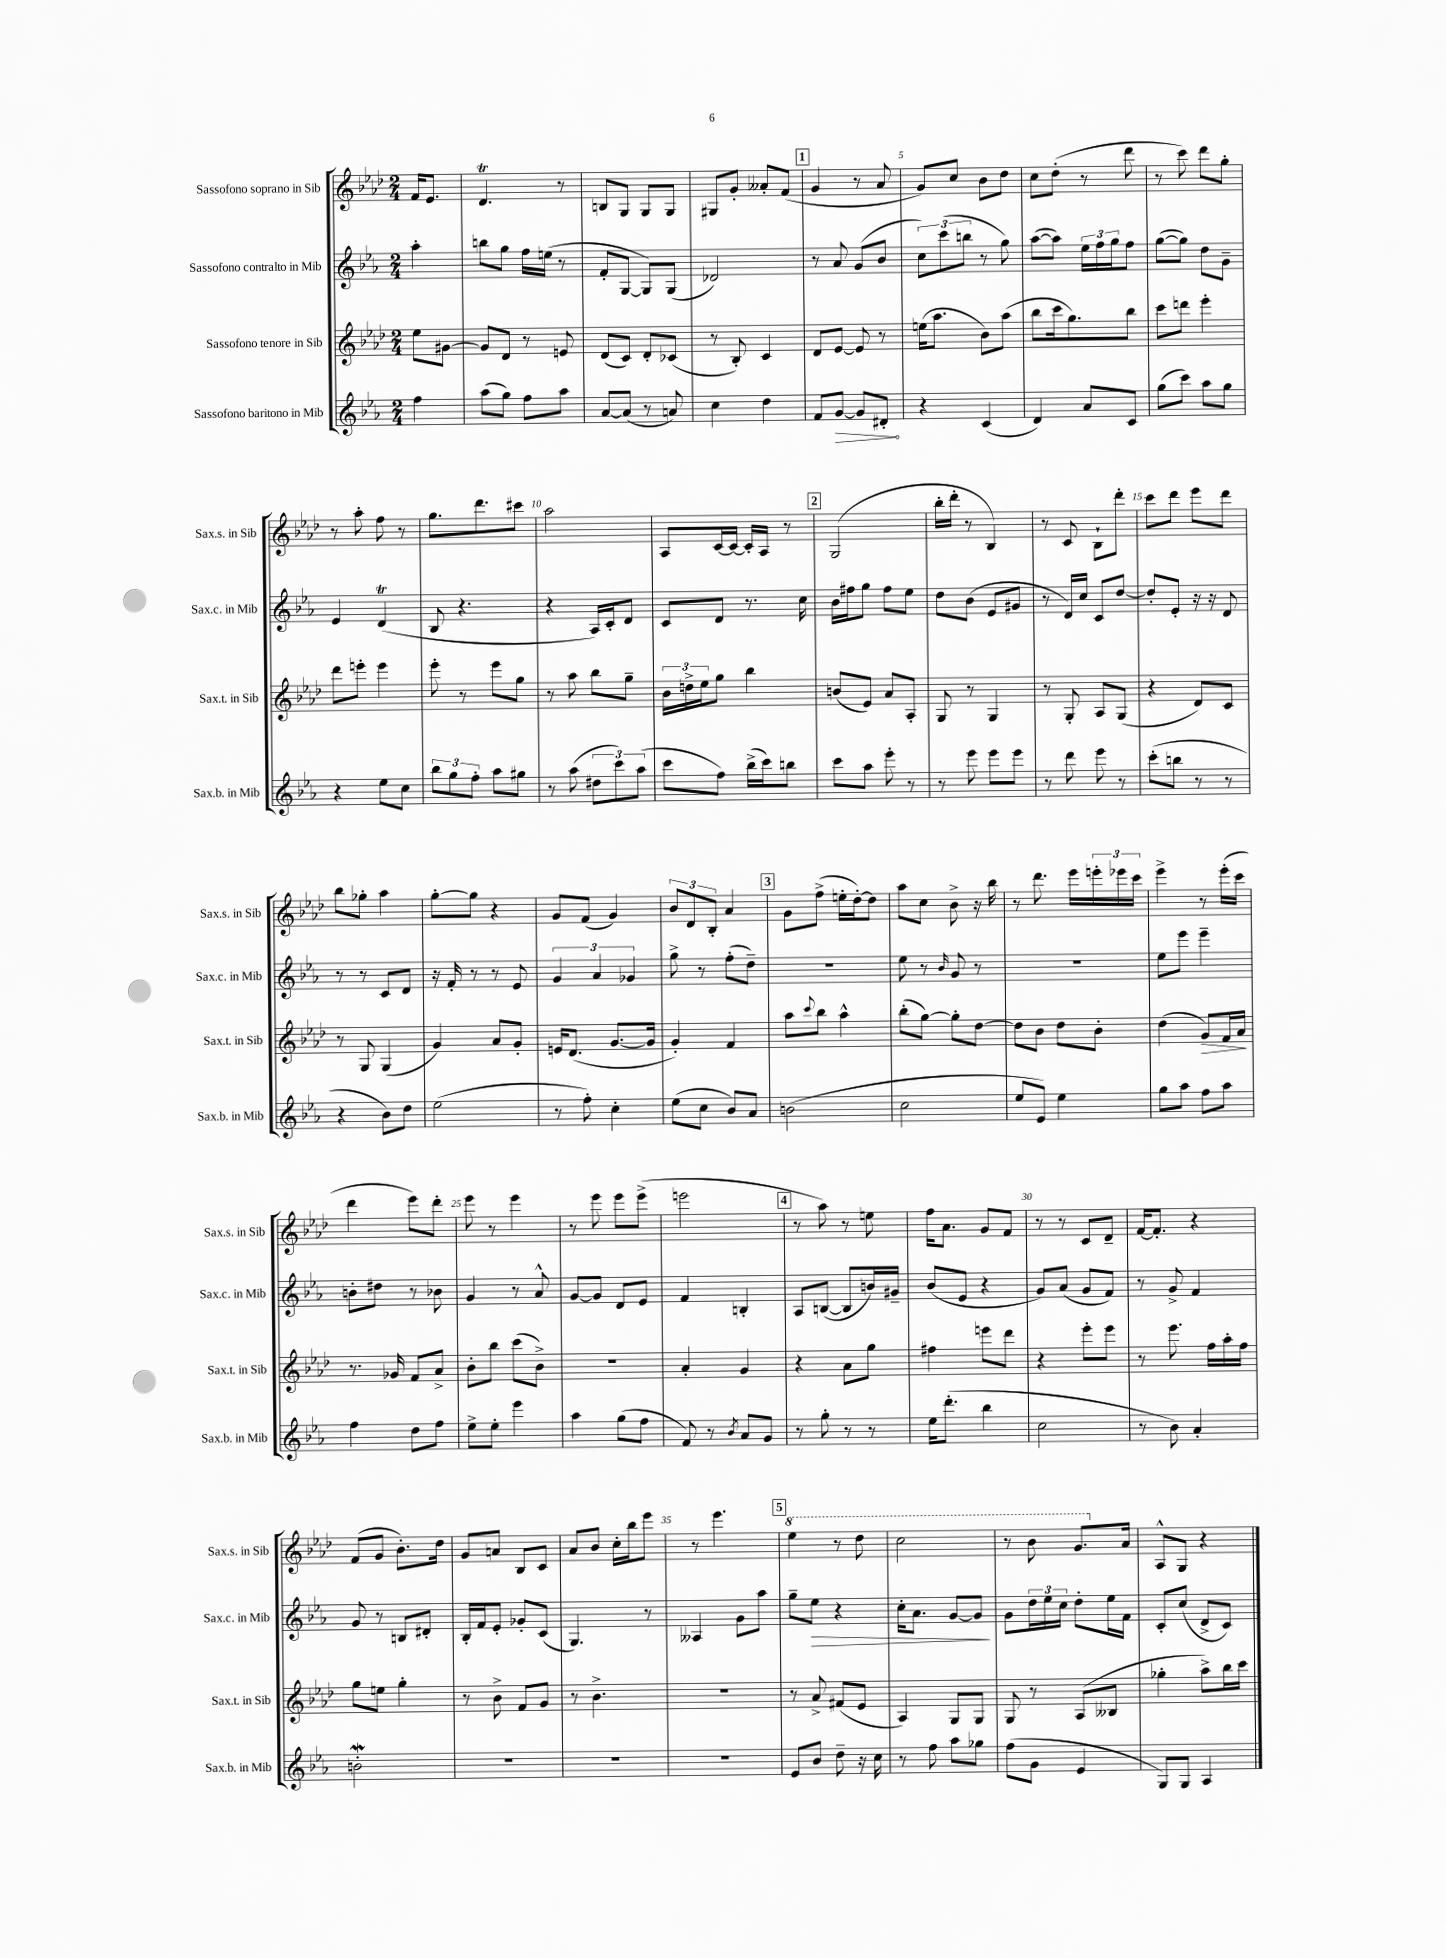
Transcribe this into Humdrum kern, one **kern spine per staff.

**kern	**dynam	**kern	**dynam	**kern	**dynam	**kern
*part4	*part4	*part3	*part3	*part2	*part2	*part1
*staff4	*staff4	*staff3	*staff3	*staff2	*staff2	*staff1
*I"Sassofono baritono in Mib	*	*I"Sassofono tenore in Sib	*	*I"Sassofono contralto in Mib	*	*I"Sassofono soprano in Sib
*I'Sax.b. in Mib	*	*I'Sax.t. in Sib	*	*I'Sax.c. in Mib	*	*I'Sax.s. in Sib
*clefG2	*	*clefG2	*	*clefG2	*	*clefG2
*k[b-e-a-]	*	*k[b-e-a-d-]	*	*k[b-e-a-]	*	*k[b-e-a-d-]
*M2/4	*	*M2/4	*	*M2/4	*	*M2/4
=	=	=	=	=	=	=
4ff\	.	8ee-\L	.	4aa-'\	.	16f/KL
.	.	.	.	.	.	8.e-/J
.	.	[8g#X\J	.	.	.	.
=1	=1	=1	=1	=1	=1	=1
(8aa-\L	.	8g#/L]	.	8bbn\L	.	4.d-T/
8gg\J)	.	8d-/J	.	8gg\J	.	.
8ff\L	.	8r	.	16ff\LL	.	.
.	.	.	.	(16een\JJ	.	.
8aa-\J	.	8en/	.	8r	.	8r
=2	=2	=2	=2	=2	=2	=2
[8a-/L	.	(8d-/L	.	8f'/L	.	8Bn/L
(8a-/J]	.	8c/J)	.	[8G/J	.	8G/J
8r	.	8d-'/L	.	8G/L])	.	8G/L
8an/)	.	(8c-X/J	.	(8G/J	.	8G/J
=3	=3	=3	=3	=3	=3	=3
4cc\	.	8r	.	2d-X/)	.	8G#X/L
.	.	8B-'/)	.	.	.	8g'/J
4dd\	.	4c/	.	.	.	8a--X'/L
.	.	.	.	.	.	(8f/J
!!LO:REH:place=s1:t=1
=4	=4	=4	=4	=4	=4	=4
8f/L	.	8d-/L	.	8r	.	4g/
!	!LO:HP:b	!	!	!	!	!
[8g/J	>	[8e-/J	.	8a-/	.	.
8g/L]	.	8e-/]	.	(8g/L	.	8r
8d#X'/J	.	8r	.	8b-/J	.	8a-/
.	]	.	.	.	.	.
=5	=5	=5	=5	=5	=5	=5
4r	.	(16een\KL	.	12cc\L)	.	8g/L)
.	.	8.aa-\J	.	.	.	.
.	.	.	.	(12ccc\	.	.
.	.	.	.	.	.	8cc/J
.	.	.	.	12bbn\J	.	.
(4c/	.	8b-\L)	.	8r	.	8b-\L
.	.	(8aa-\J	.	8gg\)	.	8dd-\J
=6	=6	=6	=6	=6	=6	=6
4d/)	.	8bb-\L	.	([8aa-\L	.	8cc\L
.	.	16ccc\k	.	8aa-\J])	.	(8dd-'\J
.	.	8.gg\)	.	.	.	.
8a-/L	.	.	.	24ee-\LL	.	8r
.	.	.	.	24ff\	.	.
.	.	.	.	24gg\J	.	.
8c/J	.	8bb-\J	.	8ff\J	.	8ddd-\
=7	=7	=7	=7	=7	=7	=7
(8gg\L	.	8ccc\L	.	([8gg\L	.	8r
8ccc\J)	.	8dddn\J	.	8gg\J])	.	8ccc\)
8aa-\L	.	4eee-'\	.	8dd\L	.	8ddd-\L
8gg\J	.	.	.	8g~\J	.	8gg'\J
!!LO:LB:g=z
=8	=8	=8	=8	=8	=8	=8
4r	.	8ddd-\L	.	4e-/	.	8r
.	.	8eeen'\J	.	.	.	8aa-'\
8ee-\L	.	4eee\	.	(4dt/	.	8ff\
8cc\J	.	.	.	.	.	8r
=9	=9	=9	=9	=9	=9	=9
12bb-\L	.	8eee-'\	.	8B-/	.	8.gg\L
12gg\	.	.	.	.	.	.
.	.	8r	.	4.r	.	.
12ff'\J	.	.	.	.	.	.
.	.	.	.	.	.	8.ddd-\
8aa-\L	.	8eee-\L	.	.	.	.
8gg#X\J	.	8gg\J	.	.	.	8ccc#X\J
=10	=10	=10	=10	=10	=10	=10
8r	.	8r	.	4r	.	2aa-\
(8aa-\	.	8aa-\	.	.	.	.
12dd#X\L	.	8bb-\L	.	16A-/LL)	.	.
.	.	.	.	16c'/J	.	.
12ccc\)	.	.	.	.	.	.
.	.	8gg~\J	.	8d/J	.	.
(12aa-\J	.	.	.	.	.	.
=11	=11	=11	=11	=11	=11	=11
8ccc\L	.	24b-\LL	.	8c/L	.	8A-/L
.	.	24ddn^\	.	.	.	.
.	.	24ee-\J	.	.	.	.
8ff\J)	.	8gg\J	.	8d/J	.	[16c/L
.	.	.	.	.	.	16c/JJ_
(16bb-^\LL	.	4bb-\	.	8.r	.	16c'/LL]
16ccc\J)	.	.	.	.	.	16A-/JJ
8bbn\J	.	.	.	.	.	8r
.	.	.	.	16cc\	.	.
!!LO:REH:place=s1:t=2
=12	=12	=12	=12	=12	=12	=12
8ccc\L	.	(8bn/L	.	16b-\LL	.	(2G/
.	.	.	.	16ff#X\J	.	.
8aa-\J	.	8e-/J)	.	8gg\J	.	.
8eee-'\	.	8a-/L	.	8ff#\L	.	.
8r	.	8A-'/J	.	8ee-\J	.	.
=13	=13	=13	=13	=13	=13	=13
8r	.	8G/	.	8dd\L	.	16bb-'\LL
.	.	.	.	.	.	16ddd-'\JJ
8eee-\	.	8r	.	(8b-\J	.	8r
8eee-\L	.	4G/	.	8e-/L	.	4B-/)
8eee-\J	.	.	.	8g#X/J	.	.
=14	=14	=14	=14	=14	=14	=14
8r	.	8r	.	8r	.	8r
8ddd\	.	8G'/	.	16d/LL)	.	8c/
.	.	.	.	16cc/JJ	.	.
8eee-\	.	8A-/L	.	8c/L	.	8B-`\L
8r	.	(8G/J	.	[8dd/J	.	8ddd-'\J
=15	=15	=15	=15	=15	=15	=15
(8ccc'\L	.	4r	.	8dd'/L]	.	8ccc\L
8bbn\J	.	.	.	8e-'/J	.	8ddd-\J
8r	.	8d-/L)	.	16r	.	8eee-\L
.	.	.	.	16r	.	.
8r	.	8c/J	.	8d/	.	8ddd-\J
!!LO:LB:g=z
=16	=16	=16	=16	=16	=16	=16
4r	.	8r	.	8r	.	8bb-\L
.	.	8G/	.	8r	.	8gg-X'\J
8b-\L)	.	(4G/	.	8c/L	.	4aa-\
8dd\J	.	.	.	8d/J	.	.
=17	=17	=17	=17	=17	=17	=17
(2ee-\	.	4g/)	.	16r	.	[8gg'\L
.	.	.	.	16f'/	.	.
.	.	.	.	8r	.	8gg\J]
.	.	8a-/L	.	8r	.	4r
.	.	8g'/J	.	8e-/	.	.
=18	=18	=18	=18	=18	=18	=18
8r	.	16en/KL	.	6g/	.	8g/L
.	.	(8.d-/J	.	.	.	.
8ff'\)	.	.	.	.	.	(8f/J
.	.	.	.	6a-/	.	.
4cc'\	.	[8.g/L	.	.	.	4g/)
.	.	.	.	6g-X/	.	.
.	.	16g/Jk]	.	.	.	.
=19	=19	=19	=19	=19	=19	=19
(8ee-\L	.	4g'/)	.	8gg^\	.	12b-/L
.	.	.	.	.	.	12d-/
8cc\J	.	.	.	8r	.	.
.	.	.	.	.	.	12B-'/J
8b-/L)	.	4f/	.	(8ff'\L	.	4a-/
8a-/J	.	.	.	8dd~\J)	.	.
!!LO:REH:place=s1:t=3
=20	=20	=20	=20	=20	=20	=20
(2bn\	.	8aa-\L	.	2r	.	8g\L
.	.	8qqccc/	.	.	.	.
.	.	8bb-\J	.	.	.	(8ff^\J
.	.	4aa-^^\	.	.	.	16een'\LL
.	.	.	.	.	.	[16dd-'\J)
.	.	.	.	.	.	8dd-\J]
=21	=21	=21	=21	=21	=21	=21
2cc\	.	(8bb-'\L	.	8ee-\	.	8aa-\L
.	.	[8gg\J)	.	8r	.	8cc\J
.	.	.	.	16qqb-/	.	.
.	.	8gg'\L]	.	8g/	.	8b-^\
.	.	[8dd-\J	.	8r	.	16r
.	.	.	.	.	.	16bb-\
=22	=22	=22	=22	=22	=22	=22
8ee-/L	.	8dd-\L]	.	2r	.	8r
8e-/J)	.	8b-\J	.	.	.	8.ddd-\
4ee-\	.	8dd-\L	.	.	.	.
.	.	.	.	.	.	16eee-\LL
.	.	8b-'\J	.	.	.	24eeen'\
.	.	.	.	.	.	24eee-X\
.	.	.	.	.	.	24ccc\JJ
=23	=23	=23	=23	=23	=23	=23
8gg\L	.	(4dd-\	.	8ee-\L	.	4eee-^\
8aa-\J	.	.	.	8eee-\J	.	.
!	!	!	!LO:HP:b	!	!	!
8ff\L	.	8g/L)	>	4eee-~\	.	8r
8aa-\J	.	16f/L	.	.	.	(16eee-'\LL
.	.	16a-/JJ	.	.	.	16ccc\JJ
.	.	.	]	.	.	.
!!LO:LB:g=z
=24	=24	=24	=24	=24	=24	=24
4ff\	.	8.r	.	8bn'\L	.	4ddd-\
.	.	.	.	8dd#X\J	.	.
.	.	16g-X/	.	.	.	.
8dd\L	.	8f/L	.	8r	.	8eee-\L)
8ff\J	.	8a-^/J	.	8b-X\	.	8ddd-'\J
=25	=25	=25	=25	=25	=25	=25
8ee-^\L	.	8b-'\L	.	4g/	.	8eee-\
8ee-'\J	.	8bb-\J	.	.	.	8r
4eee-\	.	(8ccc\L	.	8r	.	4eee-\
.	.	8b-^\J)	.	8a-^^/	.	.
=26	=26	=26	=26	=26	=26	=26
4aa-\	.	2r	.	[8g/L	.	8r
.	.	.	.	8g/J]	.	8eee-\
(8gg\L	.	.	.	8d/L	.	8eee-\L
8ff\J	.	.	.	8e-/J	.	(8eee-^\J
=27	=27	=27	=27	=27	=27	=27
8f/)	.	4a-'/	.	4f/	.	2eeen\
8r	.	.	.	.	.	.
8qb-/	.	.	.	.	.	.
8a-/L	.	4g/	.	4Bn'/	.	.
8g/J	.	.	.	.	.	.
!!LO:REH:place=s1:t=4
=28	=28	=28	=28	=28	=28	=28
8r	.	4r	.	8A-/L	.	8r
8gg'\	.	.	.	([8Bn/J	.	8aa-\)
8r	.	8a-\L	.	8B/L]	.	8r
8r	.	8gg\J	.	16bn/L)	.	8een\
.	.	.	.	16g#X~/JJ	.	.
=29	=29	=29	=29	=29	=29	=29
16ee-\KL	.	4ff#X\	.	(8b-/L	.	16ff\KL
(8.ddd'\J	.	.	.	.	.	8.a-\J
.	.	.	.	8e-/J	.	.
4bb-\	.	8eeen\L	.	4r	.	8g/L
.	.	8ddd-\J	.	.	.	8f/J
=30	=30	=30	=30	=30	=30	=30
2cc\	.	4r	.	8g/L)	.	8r
.	.	.	.	(8a-/J	.	8r
.	.	8eee-'\L	.	8g/L	.	8c/L
.	.	8eee-\J	.	8f/J)	.	8d-~/J
=31	=31	=31	=31	=31	=31	=31
8r	.	8r	.	8r	.	[16f/KL
.	.	.	.	.	.	8.f'/J]
8b-\)	.	8.eee-\	.	8g^/	.	.
4a-'/	.	.	.	4f/	.	4r
.	.	16ff\LL	.	.	.	.
.	.	16aa-'\	.	.	.	.
.	.	16ff\JJ	.	.	.	.
!!LO:LB:g=z
=32	=32	=32	=32	=32	=32	=32
2bnW'\	.	8gg\L	.	8g/	.	(8f/L
.	.	8een\J	.	8r	.	8g/J
.	.	4gg'\	.	8Bn/L	.	8.b-'\L)
.	.	.	.	8d#X'/J	.	.
.	.	.	.	.	.	16dd-\Jk
=33	=33	=33	=33	=33	=33	=33
2r	.	8r	.	16B-'/LL	.	8g/L
.	.	.	.	16f/J	.	.
.	.	8b-^\	.	8e-'/J	.	8an/J
.	.	8f/L	.	8g-X'/L	.	8B-/L
.	.	8g/J	.	(8c/J	.	8c/J
=34	=34	=34	=34	=34	=34	=34
2r	.	8r	.	4.G/)	.	8a-/L
.	.	4.b-^\	.	.	.	8b-/J
.	.	.	.	.	.	16cc'\LL
.	.	.	.	.	.	16bb-\J
.	.	.	.	8r	.	8eee-\J
=35	=35	=35	=35	=35	=35	=35
2r	.	2r	.	4A--X/	.	8r
.	.	.	.	.	.	4.eee-\
.	.	.	.	8g\L	.	.
.	.	.	.	8aa-\J	.	.
!!LO:REH:place=s1:t=5
=36	=36	=36	=36	=36	=36	=36
*	*	*	*	*	*	*8va
8e-/L	.	8r	.	8gg~\L	.	4eee-\
!	!	!	!	!	!LO:HP:b	!
8b-/J	.	8a-^/	.	8ee-\J	>	.
8dd~\	.	(8f#X/L	.	4r	.	8r
16r	.	8e-/J	.	.	.	8ddd-\
16cc\	.	.	.	.	.	.
=37	=37	=37	=37	=37	=37	=37
8r	.	4A-/)	.	16cc'\KL	.	2ccc\
.	.	.	.	8.a-\J	.	.
8ff\	.	.	.	.	.	.
8aa-\L	.	8G/L	.	[8g/L	.	.
8gg-X\J	.	8G/J	.	8g/J]	.	.
.	.	.	.	.	]	.
=38	=38	=38	=38	=38	=38	=38
(8ff\L	.	8G/	.	8g\L	.	8r
8g\J	.	8r	.	24dd\L	.	8bb-\
.	.	.	.	24ee-\	.	.
.	.	.	.	24cc\JJ	.	.
4e-/	.	(8A-/L	.	8dd'\L	.	8.gg/L
.	.	8B--X/J	.	16ee-\L	.	.
*	*	*	*	*	*	*X8va
.	.	.	.	16f\JJ	.	16a-/Jk
=39	=39	=39	=39	=39	=39	=39
8G/L)	.	4gg-X'\	.	8c'/L	.	8A-^^/L
8G/J	.	.	.	(8cc/J	.	8G/J
4A-/	.	8aa-^\L)	.	8d^/L	.	4r
.	.	16bb-\L	.	8c/J)	.	.
.	.	16ccc\JJ	.	.	.	.
==	==	==	==	==	==	==
*-	*-	*-	*-	*-	*-	*-
